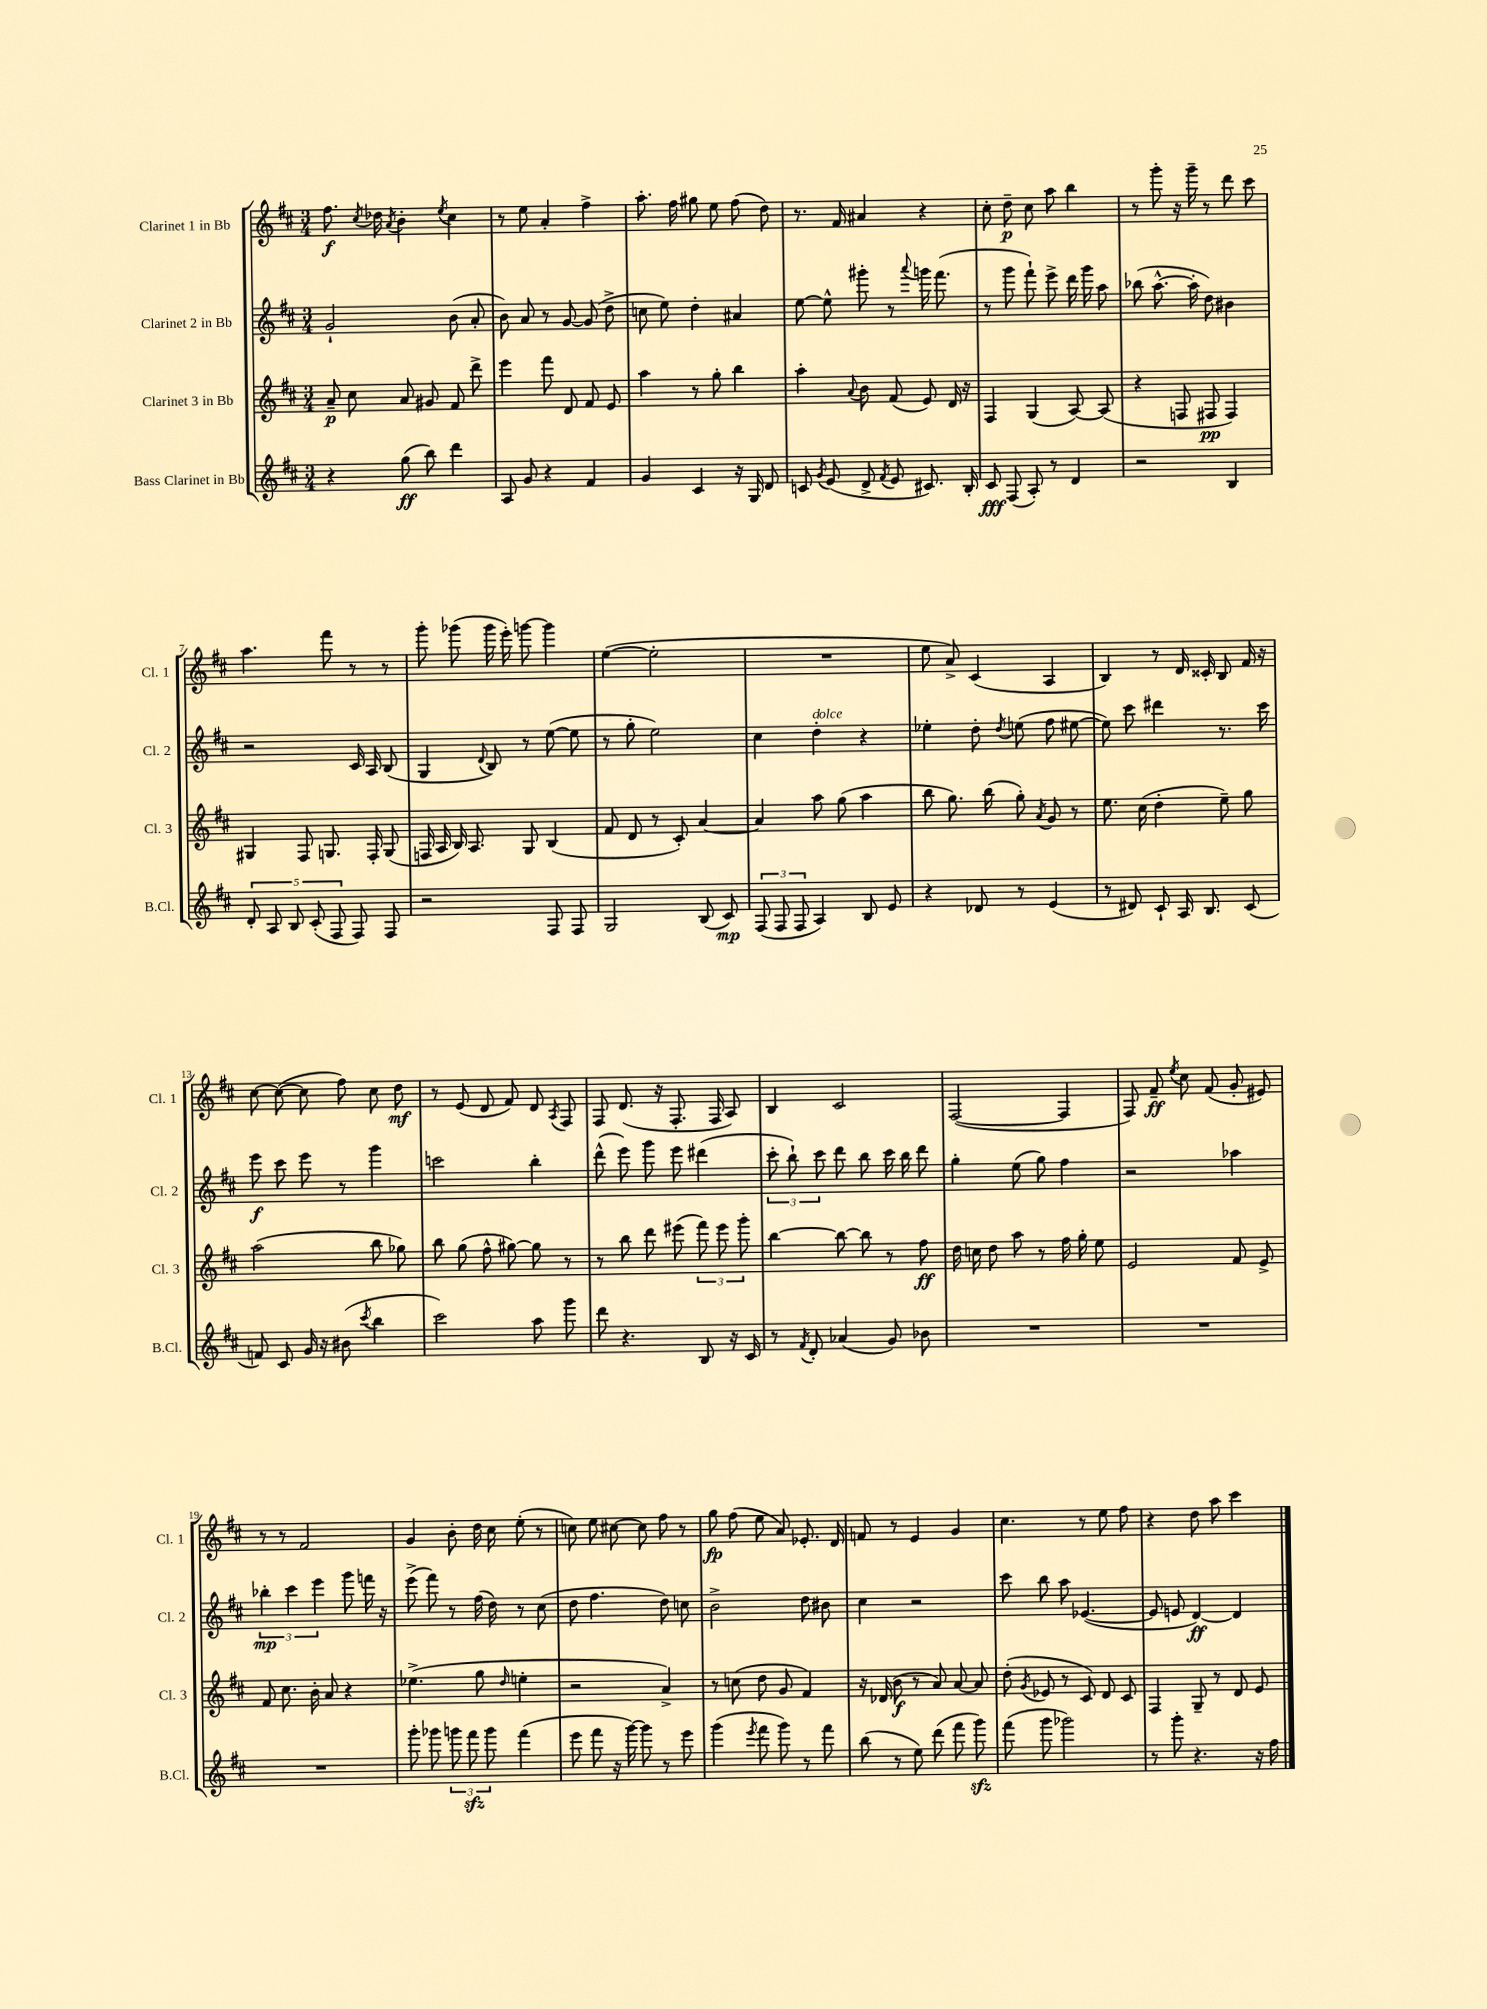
<<
\new StaffGroup <<
\new Staff = "s0" \with { instrumentName = "Clarinet 1 in Bb" shortInstrumentName = "Cl. 1" } {
    \clef treble \key d \major \numericTimeSignature \time 3/4
    \autoBeamOff fis''8.\f \acciaccatura { cis''8 } des''16 \acciaccatura { a'8 } b'4-. \acciaccatura { e''8 } cis''4 |
    r8 e''8 a'4-. fis''4-> |
    a''8.-. fis''16 gis''8 e''8 fis''8( d''8) |
    r8. fis'16 ais'4 r4 |
    cis''8-. d''8--\p cis''8 a''8 b''4 |
    r8 g'''8-. r16 g'''16-- r8 d'''8 cis'''8 |
    a''4. fis'''8 r8 r8 |
    g'''8-. ges'''8( ges'''16 e'''16-.) g'''8~ g'''4 |
    e''4~( e''2-. |
    R2. |
    e''8 a'8->) cis'4( a4 |
    b4) r8 d'16 cisis'16-. b8 fis'16 r16 |
    cis''8~ cis''8~( cis''8 fis''8) cis''8 d''8\mf |
    r8 e'8( d'8 fis'8) d'8 \acciaccatura { a8 } fis8 |
    fis8 d'8.( r16 fis8.-. fis16 a8) |
    b4 cis'2 |
    fis2~( fis4 |
    fis8) fis'8--\ff \acciaccatura { e''8 } cis''8 fis'8( g'8-. eis'8) |
    r8 r8 fis'2 |
    g'4 b'8-. d''16 cis''16 e''8-.( r8 |
    c''8) e''8 cis''8~ cis''8 fis''8 r8 |
    g''8\fp fis''8( e''8 a'8) ees'8.-. d'16 |
    f'8 r8 e'4 g'4 |
    cis''4. r8 e''8 fis''8 |
    r4 d''8 a''8 cis'''4 \bar "|." |
}
\new Staff = "s1" \with { instrumentName = "Clarinet 2 in Bb" shortInstrumentName = "Cl. 2" } {
    \clef treble \key d \major \numericTimeSignature \time 3/4
    \autoBeamOff g'2-! b'8( a'8-. |
    b'8) a'8 r8 g'8~ g'8( d''8-> |
    c''8 e''8) d''4-. ais'4 |
    e''8~ e''8-^ gis'''8-. r8 \appoggiatura { a'''8 } g'''16 fis'''8.( |
    r8 g'''8 fis'''8-!) e'''8-> d'''16 g'''16 a''8 |
    bes''8( a''8.~-^ a''16-. d''8) bis'4 |
    r2 cis'16 a16 b8( |
    g4 \appoggiatura { d'8 } b8) r8 e''8~( e''8 |
    r8 g''8-. e''2) |
    cis''4 d''4-.^\markup { \italic "dolce" } r4 |
    ees''4-. d''8-. \acciaccatura { d''8 } e''8( fis''8 eis''8~ |
    eis''8) cis'''8 dis'''4 r8. cis'''16 |
    e'''8\f cis'''8 e'''8 r8 g'''4 |
    c'''2 b''4-. |
    d'''8-^( e'''8) g'''8 e'''8 dis'''4( |
    \tuplet 3/2 { cis'''8-. b''8-!) cis'''8 } d'''8 b''8 cis'''16 b''16 d'''8 |
    g''4-. e''8( g''8) fis''4 |
    r2 aes''4 |
    \tuplet 3/2 { bes''4-.\mp cis'''4 e'''4 } g'''8 f'''16 r16 |
    e'''8->( fis'''8) r8 fis''16( d''16) r8 cis''8( |
    d''8 fis''4. d''8) c''8 |
    b'2-> d''8 bis'8 |
    cis''4 r2 |
    cis'''8 b''8 a''8 ees'4.~( |
    ees'8 e'8 d'4~\ff) d'4 \bar "|." |
}
\new Staff = "s2" \with { instrumentName = "Clarinet 3 in Bb" shortInstrumentName = "Cl. 3" } {
    \clef treble \key d \major \numericTimeSignature \time 3/4
    \autoBeamOff a'8--\p cis''8 a'8 gis'8 fis'8 d'''8-> |
    e'''4 fis'''8 d'8 fis'8 e'8 |
    a''4 r8 g''8-. b''4 |
    a''4-. \appoggiatura { a'8 } b'8 fis'8( e'8) d'16 r16 |
    fis4 g4( a8~) a8( |
    r4 f8 fis8\pp fis4) |
    gis4 fis8 g8. fis16-. g8( |
    f16 a16 b16) a8. g8 b4( |
    fis'8 d'8 r8 cis'8-.) a'4~ |
    a'4 a''8 g''8( a''4 |
    b''8 g''8.) b''16( g''8-.) \acciaccatura { a'8 } g'8 r8 |
    e''8. cis''16( d''4-. e''8--) g''8 |
    a''2( b''8 ges''8) |
    b''8 g''8( fis''8-^ gis''8~) gis''8 r8 |
    r8 b''8 d'''8 eis'''8( \tuplet 3/2 { fis'''8) eis'''8 g'''8-. } |
    b''4~ b''8~ b''8 r8 fis''8\ff |
    d''16 c''16 d''8 a''8 r8 fis''16 g''16-. e''8 |
    e'2 fis'8 e'8-> |
    fis'8 cis''8. b'16-. a'8 r4 |
    ees''4.->( g''8 \grace { d''16 } e''4-. |
    r2 a'4->) |
    r8 c''8( d''8 g'8 fis'4) |
    r16 des'16( b'8\f r8 a'8) a'8~ a'8 |
    d''8-.( \acciaccatura { g'8 } ees'8 r8 cis'8) d'8 cis'8 |
    fis4 g8-- r8 d'8 e'8 \bar "|." |
}
\new Staff = "s3" \with { instrumentName = "Bass Clarinet in Bb" shortInstrumentName = "B.Cl." } {
    \clef treble \key d \major \numericTimeSignature \time 3/4
    \autoBeamOff r4 g''8\ff( b''8) d'''4 |
    a8 g'8 r4 fis'4 |
    g'4 cis'4 r16 g16 d'8 |
    c'8 \acciaccatura { g'8 } e'8( d'8-> \acciaccatura { fis'8 } e'8 cis'8.) b16-. |
    cis'8\fff fis8( a8-.) r8 d'4 |
    r2 b4 |
    \tuplet 5/4 { d'8-. a8 b8 cis'8-.( fis8 } fis8) fis8 |
    r2 fis8 fis8 |
    g2 b8( cis'8\mp) |
    \tuplet 3/2 { fis8( fis8 fis8 } a4) b8 e'8 |
    r4 des'8 r8 e'4( |
    r8 dis'8) cis'8-! a16 b8. cis'8( |
    f'8) cis'8 g'16 r16 bis'8( \acciaccatura { cis'''8 } b''4 |
    cis'''2) a''8 g'''8 |
    d'''8 r4. b8 r16 cis'16 |
    r8 \acciaccatura { fis'8 } d'8-. aes'4( g'8) bes'8 |
    R2. |
    R2. |
    R2. |
    g'''8-. ges'''8 \tuplet 3/2 { g'''8 fis'''8\sfz g'''8 } fis'''4( |
    e'''8 fis'''8 r16 g'''16~) g'''8 r8 e'''8 |
    g'''4( \acciaccatura { e'''8 } fis'''8 g'''8) r8 fis'''8 |
    b''8( r8 e''8) d'''8( fis'''8 g'''8\sfz) |
    fis'''8( g'''8 ges'''2) |
    r8 g'''8-. r4. r16 fis''16 \bar "|." |
}
>>
>>
